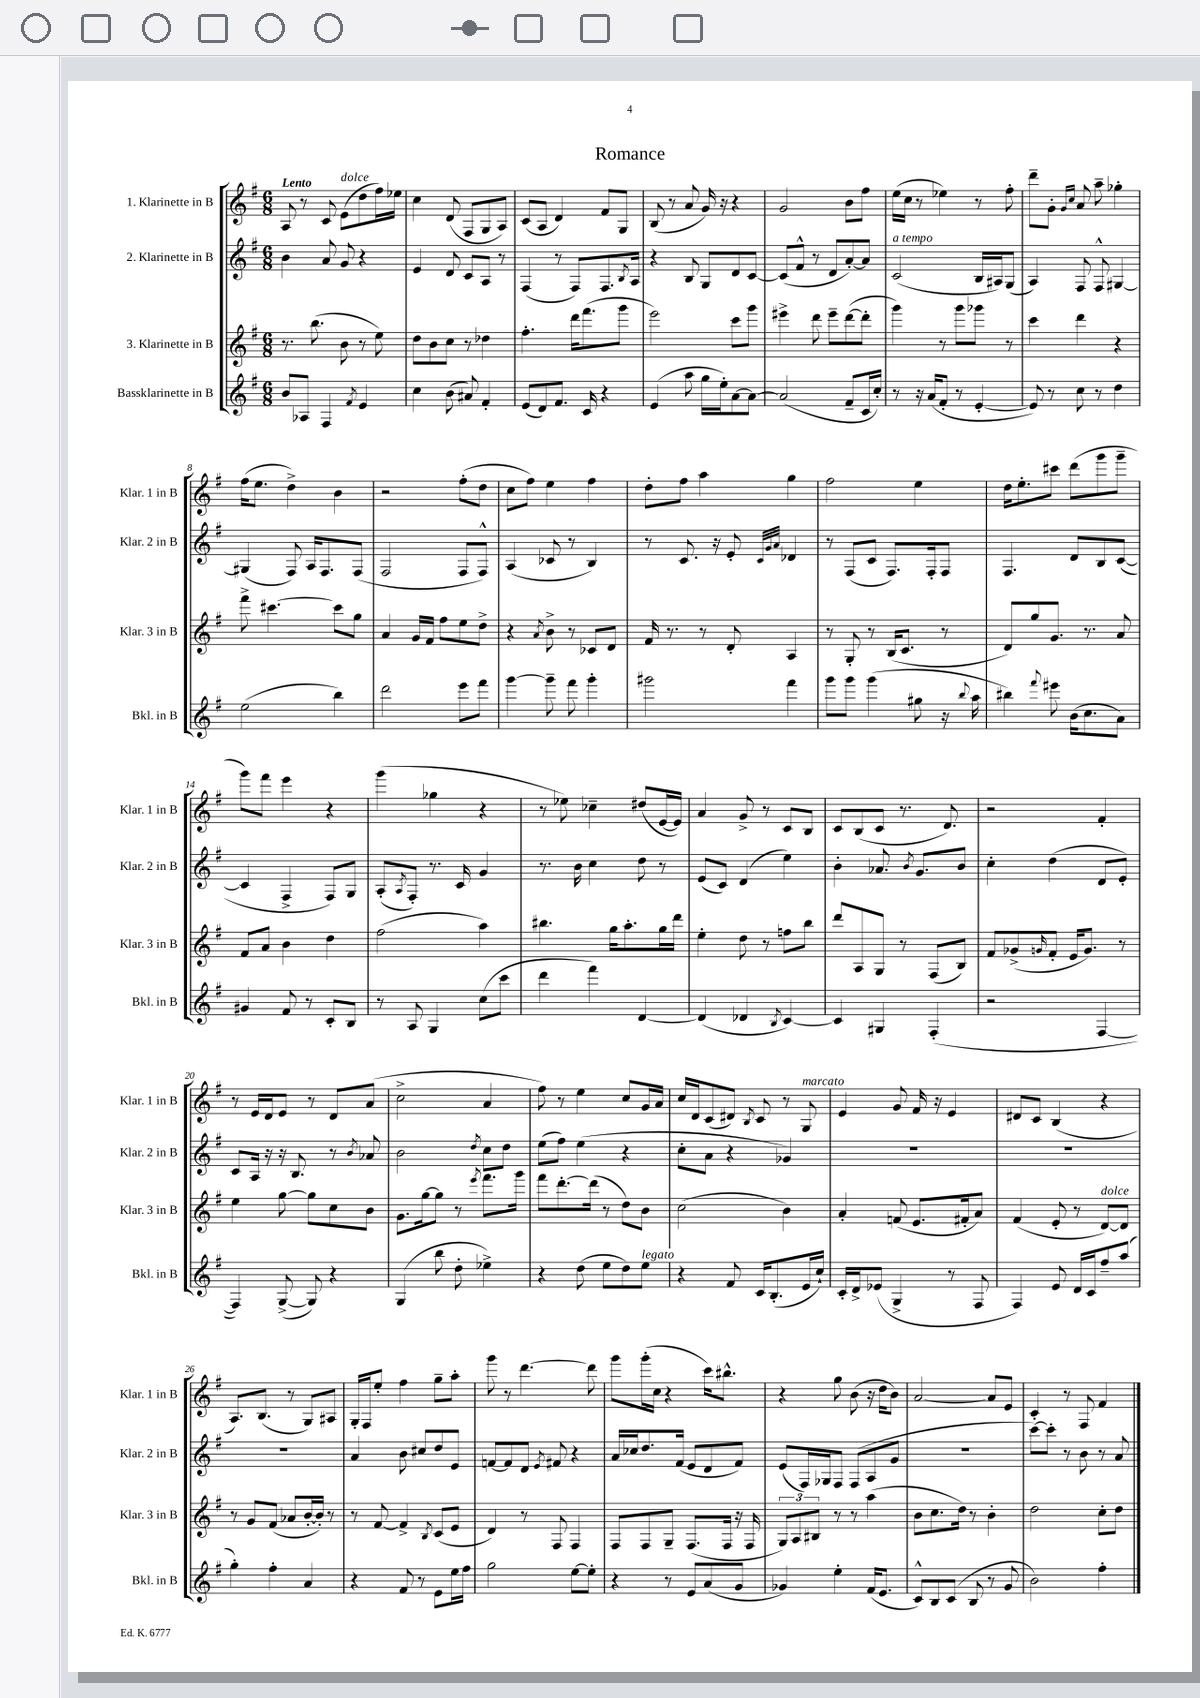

**kern	**kern	**kern	**kern
*part4	*part3	*part2	*part1
*staff4	*staff3	*staff2	*staff1
*I"Bassklarinette in B	*I"3. Klarinette in B	*I"2. Klarinette in B	*I"1. Klarinette in B
*I'Bkl. in B	*I'Klar. 3 in B	*I'Klar. 2 in B	*I'Klar. 1 in B
*clefG2	*clefG2	*clefG2	*clefG2
*k[f#]	*k[f#]	*k[f#]	*k[f#]
*M6/8	*M6/8	*M6/8	*M6/8
=1	=1	=1	=1
!	!	!	!LO:TX:a:B:t=Lento
8b/L	8.r	4b\	8A/
8A-X/J	.	.	8r
.	(8.bb\	.	.
4F#/	.	8a/	8c/
!	!	!	!LO:TX:a:i:t=dolce
.	8b\	8g/	(8e\L
8qf#/	.	.	.
4e/	8r	4r	8dd\
.	8ee\)	.	16ff#\L)
.	.	.	16ee-X\JJ
=2	=2	=2	=2
4cc\	8dd\L	4e/	4cc\
.	8b\	.	.
(8b\	8cc\J	8d/	(8d/
8a#X/)	8r	8c/L	8F#/L
4f#'/	4dd-X\	8A/J	8G/
.	.	8r	8A/J)
=3	=3	=3	=3
(8e/L	4.ff#'\	(4F#/	(8c/L
8d/)	.	.	8A/J
8.f#/J	.	8r	4d/)
.	16ddd\KL	8F#/L)	.
16c/	(8.fff#\	.	.
4r	.	8.F#/	8f#/L
.	8ggg\J	.	8G/J
.	.	8qB/	.
.	.	16A/Jk	.
=4	=4	=4	=4
(4e/	2eee\)	4r	(8B/
.	.	.	8r
8aa\	.	8B/	8a/
16gg\LL	.	8G/L	16g/)
16ee'\J)	.	.	16r
[8a\	8ccc\L	8d/	4r
8a\J_	8ggg\J	[8c/J	.
=5	=5	=5	=5
(2a/]	4eee#X^\	(8c/L]	2g/
.	.	8f#^^/J	.
.	8ddd\	8r	.
.	8eee#~\L	8d/L	.
8f#~/L	([8ddd\	[8a'/)	8b\L
16c/L	8ddd'\J]	8a/J]	8ff#\J
16cc'/JJ)	.	.	.
=6	=6	=6	=6
!	!	!LO:TX:a:i:t=a tempo	!
8r	4ggg\)	(2c/	(16ee\LL
.	.	.	16cc\JJ
16r	.	.	8r
(16a/KL	.	.	.
8f#'/J	8r	.	4ee-X\)
8r	8ggg\L	.	.
[4e'/	8ggg-X\J	16B/LL	8r
.	.	16A#X/J)	.
.	8r	(8G/J	8ff#'\
=7	=7	=7	=7
8e/])	4ccc\	4A/)	8ddd~\L
8r	.	.	8g'\J
.	.	.	16qqg/LL
.	.	.	16qqcc/JJ
8cc\	4ddd\	8F#/	8a/
8r	.	8F#^^/	8aa~\
4dd\	4r	[4G#X/	4gg-X'\
!!LO:LB:g=z
=8	=8	=8	=8
(2ee\	8fff#^\	(4G#X/]	(16ff#\KL
.	.	.	8.ee\J
.	[4.ccc#X\	.	.
.	.	8F#/)	4dd^\)
.	.	16A/KL	.
.	.	8.F#/	.
4bb\)	8ccc#\L]	.	4b\
.	8gg\J	(8F#/J	.
=9	=9	=9	=9
2ddd\	4a/	2F#/	2r
.	16g/LL	.	.
.	16f#/JJ	.	.
.	8ff#\L	.	.
8eee\L	8ee\	8F#/L	(8ff#'\L
8fff#\J	8dd^\J	8F#^^/J)	8dd\J
=10	=10	=10	=10
[4ggg\	4r	(4A/	8cc\L
.	.	.	8ff#\J)
.	8qa/	.	.
8ggg~\]	8b^\	8c-X/	4ee\
8fff#\	8r	8r	.
4ggg'\	8c-X/L	4B/)	4ff#\
.	8d/J	.	.
=11	=11	=11	=11
2ggg#X\	16f#/	8r	8dd'\L
.	8.r	.	.
.	.	8.c/	8ff#\J
.	8r	.	4aa\
.	.	16r	.
.	8d'/	8e'/	.
.	.	32qqc/LLL	.
.	.	32qqg/	.
.	.	32qqa/JJJ	.
4fff#\	4A/	4d-X/	4gg\
=12	=12	=12	=12
8ggg\L	8r	8r	2ff#\
8ggg\J	8G'/	(8F#/L	.
(4ggg\	8r	8c/J	.
.	(16B/KL	8.F#/L)	.
.	8.c/J	.	.
8gg#X\	.	.	4ee\
.	.	16F#'/k	.
16r	8r	8F#/J	.
8qqbb/	.	.	.
16aa\	.	.	.
=13	=13	=13	=13
4bb#X\)	8d/L)	4.F#/	16dd\KL
.	.	.	8.ee'\
.	8gg/	.	.
8qqfff#/	.	.	.
8eee#X\	8.g/J	.	8ccc#X\J
(16b\KL	.	8d/L	(8ddd\L
8.cc\	8.r	.	.
.	.	8B/	8ggg\
8a\J)	8a/	([8c/J	8ggg~\J
!!LO:LB:g=z
=14	=14	=14	=14
4g#X/	8f#/L	4c/]	8ggg\L)
.	8a/J	.	8fff#\J
8f#/	4b\	4F#^/	4eee\
8r	.	.	.
8c'/L	4dd\	8F#/L)	4r
8B/J	.	8G/J	.
=15	=15	=15	=15
8r	(2ff#\	(8A'/L	(4ggg\
.	.	8qA/	.
8A/	.	8F#'/J)	.
4G/	.	8.r	4gg-X\
.	.	16c/	.
(8cc\L	4aa\)	4g/	4r
8ccc\J	.	.	.
=16	=16	=16	=16
4ddd\	4.bb#X\	8.r	8r
.	.	.	8ee-X\)
.	.	16b\	.
4fff#\)	.	4cc\	4cc-X~\
.	16gg\KL	.	.
.	8.aa'\	.	.
[4d/	.	8dd\	(8dd#X/L
.	16gg\L	8r	[16e/L
.	16ddd\JJ	.	16e/JJ])
=17	=17	=17	=17
(4d/]	4ee'\	(8e/L	4a/
.	.	8c/J)	.
4d-X/	8dd\	(4d/	8g^/
.	8r	.	8r
8qB/	.	.	.
[4c/)	8ffn\L	4ee\)	8c/L
.	8bb\J	.	8B/J
=18	=18	=18	=18
4c/]	8ddd/L	4b'\	8c/L
.	8A/	.	(8B/
4G#X/	8G/J	8.a-X/	8c/J
.	8r	.	8.r
.	.	8qb/	.
.	.	8.g/L	.
(4F#'/	(8F#/L	.	.
.	.	.	8.d/)
.	8B/J)	8b/J	.
=19	=19	=19	=19
2r	8f#/L	4cc'\	2r
.	(8g-X^/	.	.
.	16qqgn/	.	.
.	8f#'/J	(4dd\	.
.	16e/KL	.	.
.	8.g/J)	.	.
[4F#/	.	8d/L	4f#'/
.	8r	8e'/J)	.
!!LO:LB:g=z
=20	=20	=20	=20
4F#/])	4ee\	8c/L	8r
.	.	16A/Jk	16e/LL
.	.	16r	16d/J
([8G^/	[8gg\	16r	8e/J
.	.	8.B/	.
8G/])	8gg\L]	.	8r
4r	8cc\	8r	8d/L
.	.	8qb/	.
.	8b\J	8a-X/	(8a/J
=21	=21	=21	=21
(4G/	8.g\L	2b\	2cc^\
.	[16gg\k	.	.
8bb\	8gg\J]	.	.
8dd'\	8r	.	.
.	8qeee/	8qdd/	.
4ee-X^\)	8.fff#\L	8cc\L	4a/
.	.	8dd\J	.
.	16ggg\Jk	.	.
=22	=22	=22	=22
4r	8fff#\L	(8ee\L	8ff#\)
.	[8.ddd'\	8ff#\J)	8r
(8dd\	.	(4ee\	4ee\
.	(16ddd\Jk]	.	.
8ee\L	8r	.	.
8dd\)	8dd\L)	4r	8cc/L
!LO:TX:a:i:t=legato	!	!	!
8ee\J	8b\J	.	16g/L
.	.	.	16a/JJ
=23	=23	=23	=23
4r	(2cc\	8cc'\L	16cc/LL
.	.	.	16d/J
.	.	8a\J	(8c/
8f#/	.	4r	8d#X/J)
.	.	.	8qB/
16c/KL	.	.	8c/
(8.B'/	.	.	.
.	4b\)	4g-X/)	8r
!	!	!	!LO:TX:a:i:t=marcato
16e/L	.	.	8G/
16cc`/JJ)	.	.	.
=24	=24	=24	=24
16c'/LL	4a'/	2.r	4e/
16d^/J	.	.	.
(8e-X/J	.	.	.
4G^/	(8fn/	.	8g/
.	8.e/L	.	16f#/
.	.	.	16r
8r	.	.	4e/
.	16f#X'/k	.	.
8F#/	8a/J)	.	.
=25	=25	=25	=25
4F#/)	(4f#/	2.r	8d#X/L
.	.	.	8c/J
8e/	8e'/	.	(4B/
16d/LL	8r	.	.
16c/J	.	.	.
!	!LO:TX:a:i:t=dolce	!	!
8ff#~/	[8d/L)	.	4r
(8aa/J	8d/J]	.	.
!!LO:LB:g=z
=26	=26	=26	=26
4gg'\)	8r	2.r	8.A/L)
.	8g/L	.	.
.	.	.	(8.B/J
4ff#'\	(8f#/J	.	.
.	8a-X/L	.	8r
4a/	[16b'/L	.	8G/L)
.	16b'/JJ])	.	.
.	8r	.	8A#X/J
=27	=27	=27	=27
4r	8r	4a/	16G'/LL
.	.	.	16F#/J
.	[8f#/	.	8ee'/J
8f#/	4f#^/]	8b\	4ff#\
8r	.	8cc#X/L	.
.	8qB/	.	.
8e\L	(8c/L	8dd/	8gg~\L
16ee\L	8e/J	8e/J	8aa'\J
16ff#\JJ	.	.	.
=28	=28	=28	=28
2gg\	4d/)	[8fn/L	8ggg\
.	.	8f/]	8r
.	8r	8d/J	[4.ddd\
.	.	8qe/	.
.	8F#/	8f#X/	.
[8ee\L	4F#/	4r	.
8ee'\J]	.	.	8ddd\]
=29	=29	=29	=29
4r	8F#/L	16a/LL	8ggg\L
.	.	16cc-X/J	.
.	8F#/	8.dd/	(16ggg'\L
.	.	.	16cc\JJ
8r	8G~/J	.	4r
.	.	(16f#/Jk	.
8e/L	(8.F#/L	8e/L	.
(8a/	.	8d/	16ccc\KL)
.	16F#/Jk	.	8.bb#X^^\J
8g/J	16r	8f#/J)	.
.	16F#/	.	.
=30	=30	=30	=30
4g-X/)	12G/L)	(8e/L	4r
.	12A/	.	.
.	.	16F#/L)	.
.	12B#X/J	.	.
.	.	16G-X/J	.
4ee'\	8r	8F#/J	8gg\
.	8r	(8F#/L	(8b\
(16f#/KL	(4aa\	8A/	16r
8.e/J	.	.	16dd\KL
.	.	8g/J	8b\J)
=31	=31	=31	=31
8c^^/L)	8b\L	2.r	[2a/
8B/	8.cc\	.	.
(8c/J	.	.	.
.	16dd\Jk)	.	.
8B/	8r	.	.
8r	4b'\	.	8a/L]
8g/	.	.	8e/J
=32	=32	=32	=32
2b\)	2dd\	[8ccc\L)	4c'/
.	.	8ccc'\J]	.
.	.	8r	8r
.	.	8b\	8F#/
4ff#'\	8cc'\L	8r	4f#/
.	8dd\J	8a/	.
==	==	==	==
*-	*-	*-	*-
